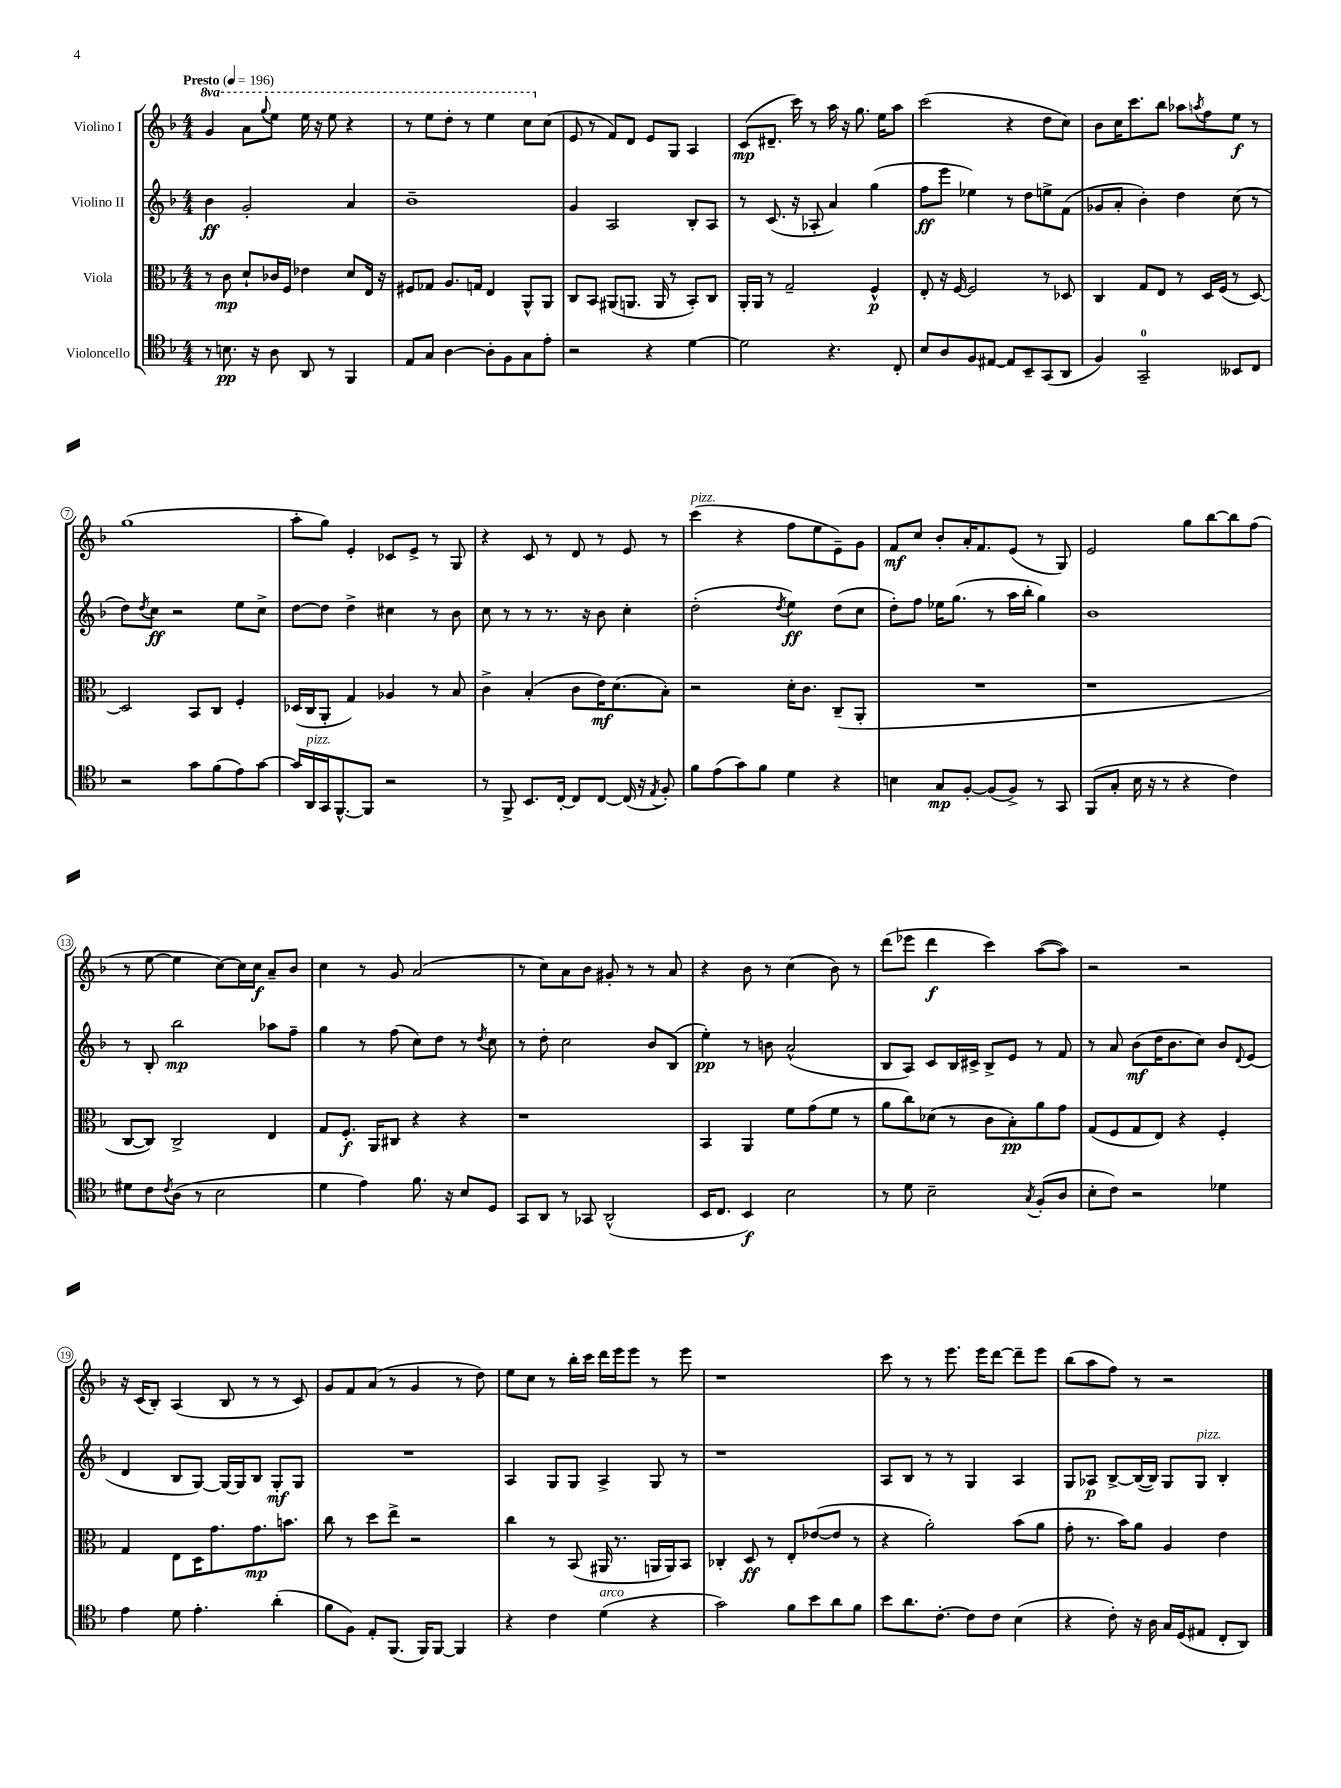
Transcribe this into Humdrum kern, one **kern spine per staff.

**kern	**dynam	**kern	**dynam	**kern	**dynam	**kern	**dynam
*part4	*part4	*part3	*part3	*part2	*part2	*part1	*part1
*staff4	*staff4	*staff3	*staff3	*staff2	*staff2	*staff1	*staff1
*I"Violoncello	*	*I"Viola	*	*I"Violino II	*	*I"Violino I	*
*clefC4	*	*clefC3	*	*clefG2	*	*clefG2	*
*k[b-]	*	*k[b-]	*	*k[b-]	*	*k[b-]	*
*M4/4	*	*M4/4	*	*M4/4	*	*M4/4	*
*MM196	*	*MM196	*	*MM196	*	*MM196	*
*	*	*	*	*	*	*8va	*
=1	=1	=1	=1	=1	=1	=1	=1
!	!	!	!	!	!	!LO:TX:a:B:t=Presto	!
8r	.	8r	.	4b-\	ff	4gg/	.
8.Bn\	pp	8c\	mp	.	.	.	.
.	.	8d`/L	.	2g'/	.	8aa\L	.
16r	.	.	.	.	.	.	.
.	.	.	.	.	.	8qqggg/	.
8A\	.	16c-X/L	.	.	.	8eee\J	.
.	.	16F/JJ	.	.	.	.	.
8AA/	.	4e-X\	.	.	.	16eee\	.
.	.	.	.	.	.	16r	.
8r	.	.	.	.	.	8eee\	.
4FF/	.	8d/L	.	4a/	.	4r	.
.	.	16E/Jk	.	.	.	.	.
.	.	16r	.	.	.	.	.
=2	=2	=2	=2	=2	=2	=2	=2
8E/L	.	8F#X/L	.	1b-~	.	8r	.
8G/J	.	8G-X/J	.	.	.	8eee\L	.
[4A\	.	8.A/L	.	.	.	8ddd'\J	.
.	.	.	.	.	.	8r	.
.	.	16Gn/Jk	.	.	.	.	.
8A'\L]	.	4E/	.	.	.	4eee\	.
8F\	.	.	.	.	.	.	.
8G\	.	8AA^^/L	.	.	.	8ccc\L	.
*	*	*	*	*	*	*X8va	*
8e'\J	.	8AA/J	.	.	.	(8cc\J	.
=3	=3	=3	=3	=3	=3	=3	=3
2r	.	8C/L	.	4g/	.	8e/	.
.	.	8BB-/J	.	.	.	8r	.
.	.	(8AA#X/L	.	2A/	.	8f/L)	.
.	.	8.AAn/J	.	.	.	8d/J	.
4r	.	.	.	.	.	8e/L	.
.	.	16AA/	.	.	.	.	.
.	.	8r	.	.	.	8G/J	.
[4d\	.	8BB-'/L)	.	8B-'/L	.	4A/	.
.	.	8C/J	.	8A/J	.	.	.
=4	=4	=4	=4	=4	=4	=4	=4
2d\]	.	16AA'/LL	.	8r	.	(8c/L	mp
.	.	16AA/JJ	.	.	.	.	.
.	.	8r	.	(8.c/	.	8.d#X~/J	.
.	.	2G~/	.	.	.	.	.
.	.	.	.	16r	.	16ccc\)	.
.	.	.	.	8A-X'/	.	8r	.
4.r	.	.	.	4a/)	.	16aa\	.
.	.	.	.	.	.	16r	.
.	.	.	.	.	.	8.gg\	.
.	.	4F^^/	p	(4gg\	.	.	.
.	.	.	.	.	.	16ee\KL	.
8C'/	.	.	.	.	.	8aa\J	.
=5	=5	=5	=5	=5	=5	=5	=5
8B-/L	.	8E'/	.	8ff\L	ff	(2ccc\	.
8A/	.	16r	.	8eee\J	.	.	.
.	.	[16F/	.	.	.	.	.
8F/	.	2F/]	.	4ee-X\)	.	.	.
[8E#X/J	.	.	.	.	.	.	.
8E#/L]	.	.	.	8r	.	4r	.
8BB-~/	.	.	.	8dd\L	.	.	.
(8GG/	.	8r	.	8een^\	.	8dd\L	.
8AA/J	.	8D-X/	.	(8f\J	.	8cc\J)	.
=6	=6	=6	=6	=6	=6	=6	=6
4F/)	.	4C/	.	8g-X/L	.	8b-\L	.
.	.	.	.	8a'/J	.	16cc\K	.
.	.	.	.	.	.	8.ccc\	.
2GG~/	.	8G/L	.	4b-'\)	.	.	.
.	.	8E/J	.	.	.	8bb-\J	.
.	.	8r	.	4dd\	.	8aa-X\L	.
.	.	.	.	.	.	8qaan/	.
.	.	16D/LL	.	.	.	8ff\	.
.	.	(16F/JJ	.	.	.	.	.
8BB--X/L	.	8r	.	(8cc\	.	8ee\J	f
8C/J	.	[8D/)	.	8r	.	8r	.
!!LO:LB:g=z
=7	=7	=7	=7	=7	=7	=7	=7
2r	.	2D/]	.	8dd\L)	.	(1gg	.
.	.	.	.	8qdd/	.	.	.
.	.	.	.	8cc\J	ff	.	.
.	.	.	.	2r	.	.	.
8g\L	.	8BB-/L	.	.	.	.	.
(8f\	.	8C/J	.	.	.	.	.
8e\)	.	4F'/	.	8ee\L	.	.	.
[8g\J	.	.	.	8cc^\J	.	.	.
=8	=8	=8	=8	=8	=8	=8	=8
16g/LL]	.	(16D-X/LL	.	[8dd\L	.	8aa'\L	.
!LO:TX:a:i:t=pizz.	!	!	!	!	!	!	!
16AA/	.	16C/J	.	.	.	.	.
16GG/J	.	8AA'/J	.	8dd\J]	.	8gg\J)	.
[8.FF^^/	.	.	.	.	.	.	.
.	.	4G/)	.	4dd^\	.	4e'/	.
8FF/J]	.	.	.	.	.	.	.
2r	.	4A-X/	.	4cc#X\	.	8c-X/L	.
.	.	.	.	.	.	8e^/J	.
.	.	8r	.	8r	.	8r	.
.	.	8B-/	.	8b-\	.	8G/	.
=9	=9	=9	=9	=9	=9	=9	=9
8r	.	4c^\	.	8cc\	.	4r	.
8FF^/	.	.	.	8r	.	.	.
8.BB-/L	.	(4B-'/	.	8r	.	8c/	.
.	.	.	.	8.r	.	8r	.
[16C'/Jk	.	.	.	.	.	.	.
8C/L]	.	8c\L	.	.	.	8d/	.
.	.	.	.	16r	.	.	.
[8C/J	.	16e\K)	mf	8b-\	.	8r	.
.	.	(8.d\	.	.	.	.	.
(16C/]	.	.	.	4cc'\	.	8e/	.
16r	.	.	.	.	.	.	.
8qE/	.	.	.	.	.	.	.
8F'/)	.	8B-'\J)	.	.	.	8r	.
=10	=10	=10	=10	=10	=10	=10	=10
!	!	!	!	!	!	!LO:TX:a:i:t=pizz.	!
8f\L	.	2r	.	(2dd'\	.	(4ccc\	.
(8e\	.	.	.	.	.	.	.
8g\)	.	.	.	.	.	4r	.
8f\J	.	.	.	.	.	.	.
.	.	.	.	8qdd/	.	.	.
4d\	.	16d'\KL	.	4ee\)	ff	8ff\L	.
.	.	8.c\J	.	.	.	.	.
.	.	.	.	.	.	8ee\	.
4r	.	(8C~/L	.	(8dd\L	.	8e~\)	.
.	.	8AA'/J	.	8cc\J	.	8g\J	.
=11	=11	=11	=11	=11	=11	=11	=11
4Bn\	.	1r	.	8dd'\L)	.	8f/L	mf
.	.	.	.	8ff\J	.	8cc/J	.
8G/L	mp	.	.	16ee-X\KL	.	8b-'/L	.
.	.	.	.	(8.gg\J	.	.	.
[8F'/J	.	.	.	.	.	16a'/K	.
.	.	.	.	.	.	8.f/	.
(8F/L]	.	.	.	8r	.	.	.
8F^/J)	.	.	.	16aa\LL	.	(8e/J	.
.	.	.	.	16bb-'\JJ	.	.	.
8r	.	.	.	4gg\)	.	8r	.
8GG/	.	.	.	.	.	8G/)	.
=12	=12	=12	=12	=12	=12	=12	=12
(8FF/L	.	1r	.	1b-	.	2e/	.
8G'/J	.	.	.	.	.	.	.
16B-\	.	.	.	.	.	.	.
16r	.	.	.	.	.	.	.
8r	.	.	.	.	.	.	.
4r	.	.	.	.	.	8gg\L	.
.	.	.	.	.	.	[8bb-\	.
4c\)	.	.	.	.	.	8bb-\]	.
.	.	.	.	.	.	(8ff\J	.
!!LO:LB:g=z
=13	=13	=13	=13	=13	=13	=13	=13
8d#X\L	.	[8C/L	.	8r	.	8r	.
8c\	.	8C/J])	.	8B-'/	.	[8ee\	.
8qc/	.	.	.	.	.	.	.
(8A\J	.	2C^/	.	2bb-\	mp	4ee\]	.
8r	.	.	.	.	.	.	.
2B-\	.	.	.	.	.	[8cc\L)	.
.	.	.	.	.	.	16cc\L]	.
.	.	.	.	.	.	16cc\JJ	f
.	.	4E/	.	8aa-X\L	.	8a~/L	.
.	.	.	.	8ff~\J	.	8b-/J	.
=14	=14	=14	=14	=14	=14	=14	=14
4d\	.	8G/L	.	4gg\	.	4cc\	.
.	.	8.F'/J	f	.	.	.	.
4e\)	.	.	.	8r	.	8r	.
.	.	16AA/KL	.	.	.	.	.
.	.	8C#X/J	.	(8ff\	.	8g/	.
8.f\	.	4r	.	8cc\L)	.	(2a/	.
.	.	.	.	8dd\J	.	.	.
16r	.	.	.	.	.	.	.
8B-/L	.	4r	.	8r	.	.	.
.	.	.	.	8qdd/	.	.	.
8D/J	.	.	.	8cc\	.	.	.
=15	=15	=15	=15	=15	=15	=15	=15
8GG/L	.	1r	.	8r	.	8r	.
8AA/J	.	.	.	8dd'\	.	8cc\L)	.
8r	.	.	.	2cc\	.	8a\	.
8GG-X/	.	.	.	.	.	8b-\J	.
(2AA^^/	.	.	.	.	.	8g#X'/	.
.	.	.	.	.	.	8r	.
.	.	.	.	8b-/L	.	8r	.
.	.	.	.	(8B-/J	.	8a/	.
=16	=16	=16	=16	=16	=16	=16	=16
16BB-/KL	.	4BB-/	.	4ee'\)	pp	4r	.
8.C/J	.	.	.	.	.	.	.
4BB-/)	f	4AA/	.	8r	.	8b-\	.
.	.	.	.	8bn\	.	8r	.
2B-\	.	8f\L	.	(2a^^/	.	(4cc\	.
.	.	(8g\	.	.	.	.	.
.	.	8f\J	.	.	.	8b-\)	.
.	.	8r	.	.	.	8r	.
=17	=17	=17	=17	=17	=17	=17	=17
8r	.	8a\L	.	8B-/L	.	(8ddd\L	.
8d\	.	8cc\)	.	8A/J)	.	8eee-X\J	.
2B-~\	.	(8d-X\J	.	8c/L	.	4ddd\	f
.	.	8r	.	16B-/L	.	.	.
.	.	.	.	16c#X^/JJ	.	.	.
.	.	8c\L	.	8B-^/L	.	4ccc\)	.
.	.	8B-'\)	pp	8e/J	.	.	.
8qG/	.	.	.	.	.	.	.
(8F'/L	.	8a\	.	8r	.	([8aa\L	.
8A/J	.	8g\J	.	8f/	.	8aa\J])	.
=18	=18	=18	=18	=18	=18	=18	=18
8B-'\L	.	(8G/L	.	8r	.	2r	.
8c\J)	.	8F/	.	8a/	.	.	.
2r	.	8G/	.	(8b-\L	mf	.	.
.	.	8E/J)	.	16dd\K	.	.	.
.	.	.	.	8.b-\	.	.	.
.	.	4r	.	.	.	2r	.
.	.	.	.	8cc\J)	.	.	.
4d-X\	.	4F'/	.	8b-/L	.	.	.
.	.	.	.	8qqd/	.	.	.
.	.	.	.	(8e/J	.	.	.
!!LO:LB:g=z
=19	=19	=19	=19	=19	=19	=19	=19
4e\	.	4G/	.	4d/	.	16r	.
.	.	.	.	.	.	(16c/KL	.
.	.	.	.	.	.	8B-'/J)	.
8d\	.	8E\L	.	8B-/L	.	(4A/	.
4.e'\	.	16D\K	.	[8G/J)	.	.	.
.	.	8.g\	.	.	.	.	.
.	.	.	.	16G/LL_	.	8B-/	.
.	.	.	.	16G/J]	.	.	.
.	.	8.g\	mp	8B-/J	.	8r	.
(4a'\	.	.	.	8G'/L	mf	8r	.
.	.	8.bn\J	.	.	.	.	.
.	.	.	.	8G/J	.	8c/)	.
=20	=20	=20	=20	=20	=20	=20	=20
8f\L	.	8cc\	.	1r	.	8g/L	.
8F\J)	.	8r	.	.	.	8f/	.
8E'/L	.	8dd\L	.	.	.	(8a/J	.
(8.FF/J	.	8ee^\J	.	.	.	8r	.
.	.	2r	.	.	.	4g/	.
16FF/KL)	.	.	.	.	.	.	.
[8FF/J	.	.	.	.	.	.	.
4FF/]	.	.	.	.	.	8r	.
.	.	.	.	.	.	8dd\)	.
=21	=21	=21	=21	=21	=21	=21	=21
4r	.	4cc\	.	4A/	.	8ee\L	.
.	.	.	.	.	.	8cc\J	.
4c\	.	8r	.	8G/L	.	8r	.
.	.	(8BB-/	.	8G/J	.	16bb-'\LL	.
.	.	.	.	.	.	16ccc\JJ	.
!LO:TX:a:i:t=arco	!	!	!	!	!	!	!
(4d\	.	16AA#X/	.	4A^/	.	16ddd\LL	.
.	.	8.r	.	.	.	16eee\J	.
.	.	.	.	.	.	8eee\J	.
4r	.	16AAn/LL	.	8G/	.	8r	.
.	.	16AA/J)	.	.	.	.	.
.	.	8BB-/J	.	8r	.	8eee\	.
=22	=22	=22	=22	=22	=22	=22	=22
2g\)	.	4C-X'/	.	1r	.	1r	.
.	.	8D/	ff	.	.	.	.
.	.	8r	.	.	.	.	.
8f\L	.	8E'/L	.	.	.	.	.
8b-\	.	([8e-X/	.	.	.	.	.
8a\	.	8e-/J]	.	.	.	.	.
8f\J	.	8r	.	.	.	.	.
=23	=23	=23	=23	=23	=23	=23	=23
8b-\L	.	4r	.	8A/L	.	8ccc\	.
8.a\	.	.	.	8B-/J	.	8r	.
.	.	2a'\)	.	8r	.	8r	.
[8.c'\J	.	.	.	.	.	.	.
.	.	.	.	8r	.	8.eee\	.
8c\L]	.	.	.	4G/	.	.	.
.	.	.	.	.	.	16eee\KL	.
8c\J	.	.	.	.	.	[8ddd\J	.
(4B-\	.	(8b-\L	.	4A/	.	8ddd~\L]	.
.	.	8a\J	.	.	.	8eee\J	.
=24	=24	=24	=24	=24	=24	=24	=24
4r	.	8g'\	.	8G/L	.	(8bb-\L	.
.	.	8.r	.	8A-X/J	p	8aa\	.
8c'\)	.	.	.	[8B-^/L	.	8ff\J)	.
.	.	16b-\KL)	.	.	.	.	.
16r	.	8a\J	.	(16B-/L_	.	8r	.
16A\	.	.	.	16B-/JJ])	.	.	.
16G/LL	.	4A/	.	8G/L	.	2r	.
(16D/J	.	.	.	.	.	.	.
!	!	!	!	!LO:TX:a:i:t=pizz.	!	!	!
8E#X/J	.	.	.	8G/J	.	.	.
8C'/L	.	4e\	.	4B-'/	.	.	.
8AA/J)	.	.	.	.	.	.	.
==	==	==	==	==	==	==	==
*-	*-	*-	*-	*-	*-	*-	*-
